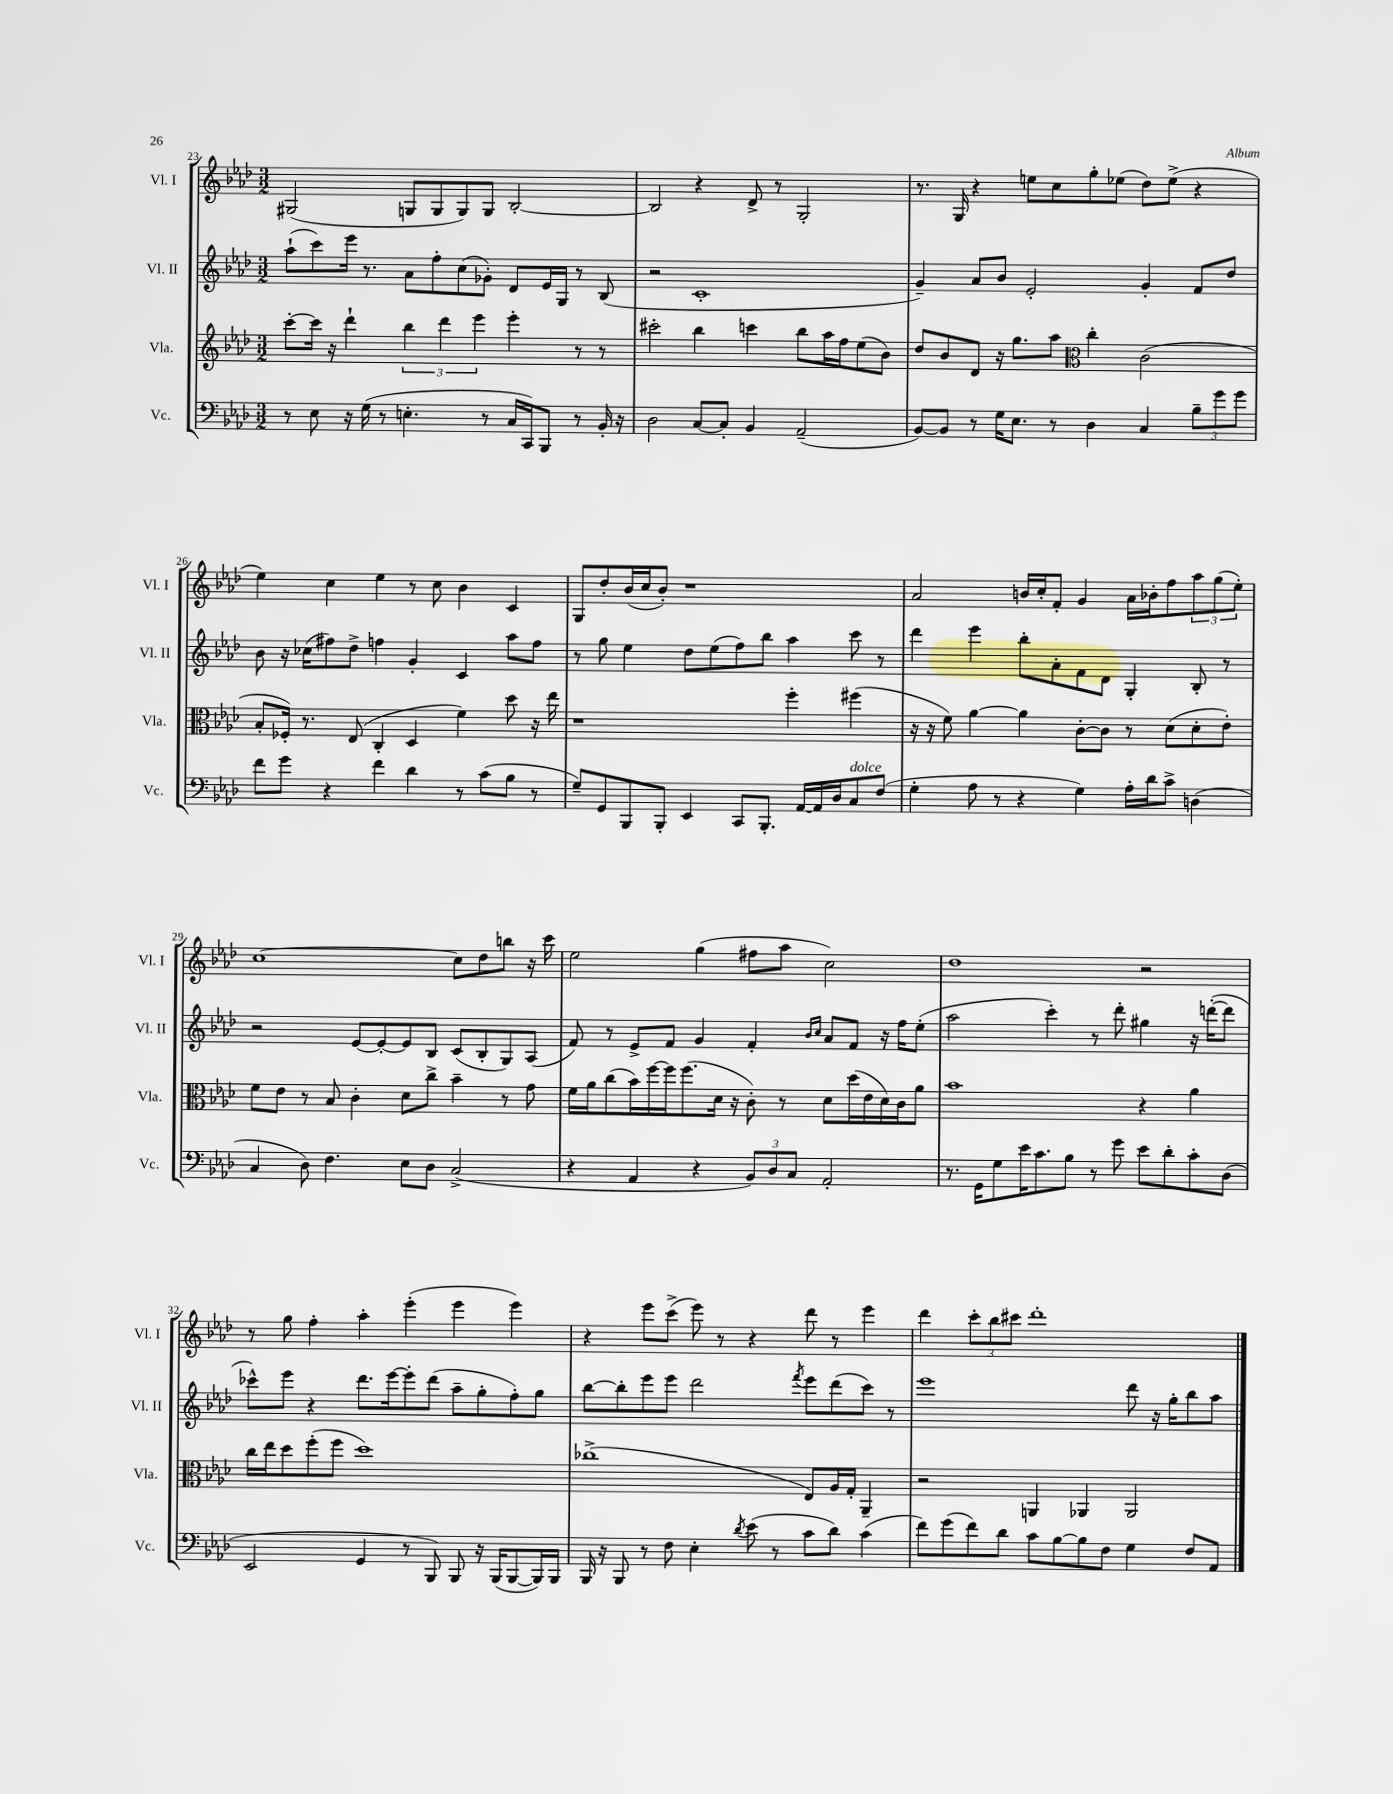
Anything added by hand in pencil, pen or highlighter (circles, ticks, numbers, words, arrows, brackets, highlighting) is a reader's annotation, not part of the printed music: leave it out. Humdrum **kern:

**kern	**kern	**kern	**kern
*staff4	*staff3	*staff2	*staff1
*clefF4	*clefG2	*clefG2	*clefG2
*k[b-e-a-d-]	*k[b-e-a-d-]	*k[b-e-a-d-]	*k[b-e-a-d-]
*M3/2	*M3/2	*M3/2	*M3/2
8r	[8ccc'\L	(8aa-`\L	(2G#/
8E-\	16ccc\]Jk	8ccc\)	.
.	16r	.	.
16r	4ddd-`\	16eee-\Jk	.
(16G\	.	8.r	.
8r	.	.	.
4.E'\	6bb-\	8a-\L	8G/L
.	.	8ff'\	8G/
.	6ddd-\	.	.
.	.	(8cc\	8G/)
.	6eee-\	.	.
8r	.	8g-'\J)	8G/J
16C/LL	4eee-'\	8d-/L	[2B-'/
16CC/J)	.	.	.
8BBB-/J	.	16e-/L	.
.	.	16G/JJ	.
8r	8r	8r	.
16BB-'/	8r	(8B-/	.
16r	.	.	.
=	=	=	=
2D-\	2ccc#'\	2r	2B-/]
[8C/L	4bb-\	1c'	4r
8C'/]J	.	.	.
4BB-/	4ccc\	.	8d-^/
.	.	.	8r
(2AA-~/	8bb-\L	.	2G'/
.	16aa-\L	.	.
.	16ff\J	.	.
.	(8ee-\	.	.
.	8b-\J)	.	.
=	=	=	=
[8BB-/L)	8dd-/L	4g~/)	8.r
8BB-/]J	8b-/	.	.
.	.	.	16G/
8r	8d-/J	8a-/L	4r
16G\LK	16r	8b-/J	.
8.E-\J	8.gg\L	.	.
.	.	2e-'/	8ee\L
8r	8aa-\J	.	8cc\
*	*clefC3	*	*
4D-\	4cc'\	.	8gg'\
.	.	.	(8ee-\J
4C/	(2c\	4g'/	8dd-\L)
.	.	.	(8ee-^\J
12B-~\L	.	8f/L	4r
12g\	.	.	.
.	.	8dd-/J	.
12g\J	.	.	.
=	=	=	=
8f\L	8B-'/L	8b-\	4ee-\)
8g\J	16F-'/Jk)	16r	.
.	8.r	(16cc-\LK	.
4r	.	8ff#\)	4cc\
.	(8E-/	8dd-^\J	.
4f\	4C'/	4ff\	4ee-\
4d-\	4D-/	4g'/	8r
.	.	.	8cc\
8r	4f\)	4c/	4b-\
(8c\L	.	.	.
8B-\J	8dd-\	8aa-\L	4c/
8r	16r	8ff\J	.
.	16ee-\	.	.
=	=	=	=
8G~/L)	1r	8r	8G/L
8GG/	.	8gg\	8dd-'/
8BBB-/	.	4ee-\	(16b-/L
.	.	.	16cc/J
8BBB-'/J	.	.	8b-'/J)
4EE-/	.	8dd-\L	1r
.	.	(8ee-\	.
8CC/L	.	8ff\)	.
8.BBB-'/J	.	8bb-\J	.
.	4ff'\	4aa-\	.
[16AA-/LL	.	.	.
16AA-/]	.	.	.
16D-/J	.	.	.
8C/	(4ff#\	8ccc\	.
(8F/J	.	8r	.
=	=	=	=
4G'\	16r	4ddd-\	2a-/
.	16r	.	.
.	8f\)	.	.
8A-\	[4a-\	4eee-\	.
8r	.	.	.
4r	4a-\]	8bb-'\L	16b/LL
.	.	.	16cc'/J
.	.	8a-'\	8f'/J
4G\)	[8c'\L	8f\	4g/
.	8c\]J	8d-\J	.
16A-'\LL	8r	4G'/	16a-\LL
16d-\J	.	.	16b-'\J
8c^\J	(8d-\L	.	8ff\
(4D\	8d-'\	8B-'/	12aa-\
.	.	.	(12gg\
.	8e-'\J)	8r	.
.	.	.	12ee-'\J)
=	=	=	=
4C/	8f\L	2r	[1cc
.	8e-\J	.	.
8D-\)	8r	.	.
4.F\	8B-/	.	.
.	4c'\	[8e-/L	.
.	.	8e-'/_	.
8E-\L	8d-\L	8e-/]	.
8D-\J	8cc^\J	8B-/J	.
(2C^/	4b-~\	(8c/L	8cc\]L
.	.	8B-'/	8dd-\
.	8r	8G/)	8bb\J
.	8g\	(8A-/J	16r
.	.	.	16ccc\
=	=	=	=
4r	16f\LL	8f/)	2ee-\
.	16a-\J	.	.
.	(8cc\	8r	.
4AA-/	16b-\L)	8e-^/L	.
.	[16ff\	.	.
.	16ff\]J	8f/J	.
.	(8.ff\	.	.
4r	.	4g/	(4gg\
.	16d-\Jk	.	.
.	16r	.	.
12BB-/L)	8c'\)	4f'/	8ff#\L
12D-/	.	.	.
.	8r	.	8aa-\J
12C/J	.	.	.
.	.	16qqb-/LL	.
.	.	16qqcc/JJ	.
2AA-'/	8d-\L	8a-/L	2cc\)
.	(16dd-\L	8f/J	.
.	16e-\	.	.
.	16d-\)	16r	.
.	16c\J	16ff\LK	.
.	8a-\J	(8ee-'\J	.
=	=	=	=
8.r	1b-	2aa-\	1dd-
16GG\LK	.	.	.
8G\	.	.	.
16e-\K	.	.	.
8.c\	.	.	.
.	.	4ccc'\)	.
8B-\J	.	.	.
8r	.	8r	.
8g\	.	8ddd-'\	.
8e-\L	4r	4gg#\	2r
8d-'\	.	.	.
8c'\	4a-\	16r	.
.	.	([16ddd'\LK	.
(8D-\J	.	8ddd\]J	.
=	=	=	=
2EE-/	16cc\LL	8ccc-^^\L)	8r
.	16ee-\J	.	.
.	8dd-\	8eee-\J	8gg\
.	(8ff'\	4r	4ff'\
.	8ff\J	.	.
4GG/	1dd-)	8.ddd-\L	4aa-'\
.	.	[16eee-\k	.
8r	.	8eee-'\]	(4eee-'\
8BBB-/)	.	(8ddd-\J	.
8BBB-/	.	8aa-~\L	4eee-\
16r	.	8gg'\	.
(16BBB-/LK	.	.	.
[8BBB-/	.	8ff'\)	4eee-\)
16BBB-/]L)	.	8gg\J	.
16BBB-/JJ	.	.	.
=	=	=	=
16BBB-/	(1cc-^	[8bb-\L	4r
16r	.	.	.
8BBB-/	.	8bb-'\]	.
8r	.	8eee-\	8eee-\L
8F\	.	8eee-\J	(8ccc^\J
4E-'\	.	2ddd-\	8eee-\)
.	.	.	8r
8qd-/	.	.	.
(8e-\	.	.	4r
8r	.	.	.
.	.	8qfff/	.
8c\L	8E-/L)	8eee-\L	8ddd-\
8d-\J)	16A-/L	(8ddd-\	8r
.	16G'/JJ	.	.
(4c\	4AA-~/	8ccc\J)	4eee-\
.	.	8r	.
=	=	=	=
8f\L)	2r	1eee-	4ddd-\
(8g\	.	.	.
8f\)	.	.	12ccc'\L
.	.	.	12bb-\
8d-\J	.	.	.
.	.	.	12ccc#\J
8c\L	4AA/	.	1ddd-'
[8B-\	.	.	.
8B-\]	4AA-/	.	.
8F\J	.	.	.
4G\	2AA-/	8ddd-\	.
.	.	16r	.
.	.	16gg'\LK	.
8F/L	.	8bb-\	.
8AA-/J	.	8aa-\J	.
==	==	==	==
*-	*-	*-	*-
